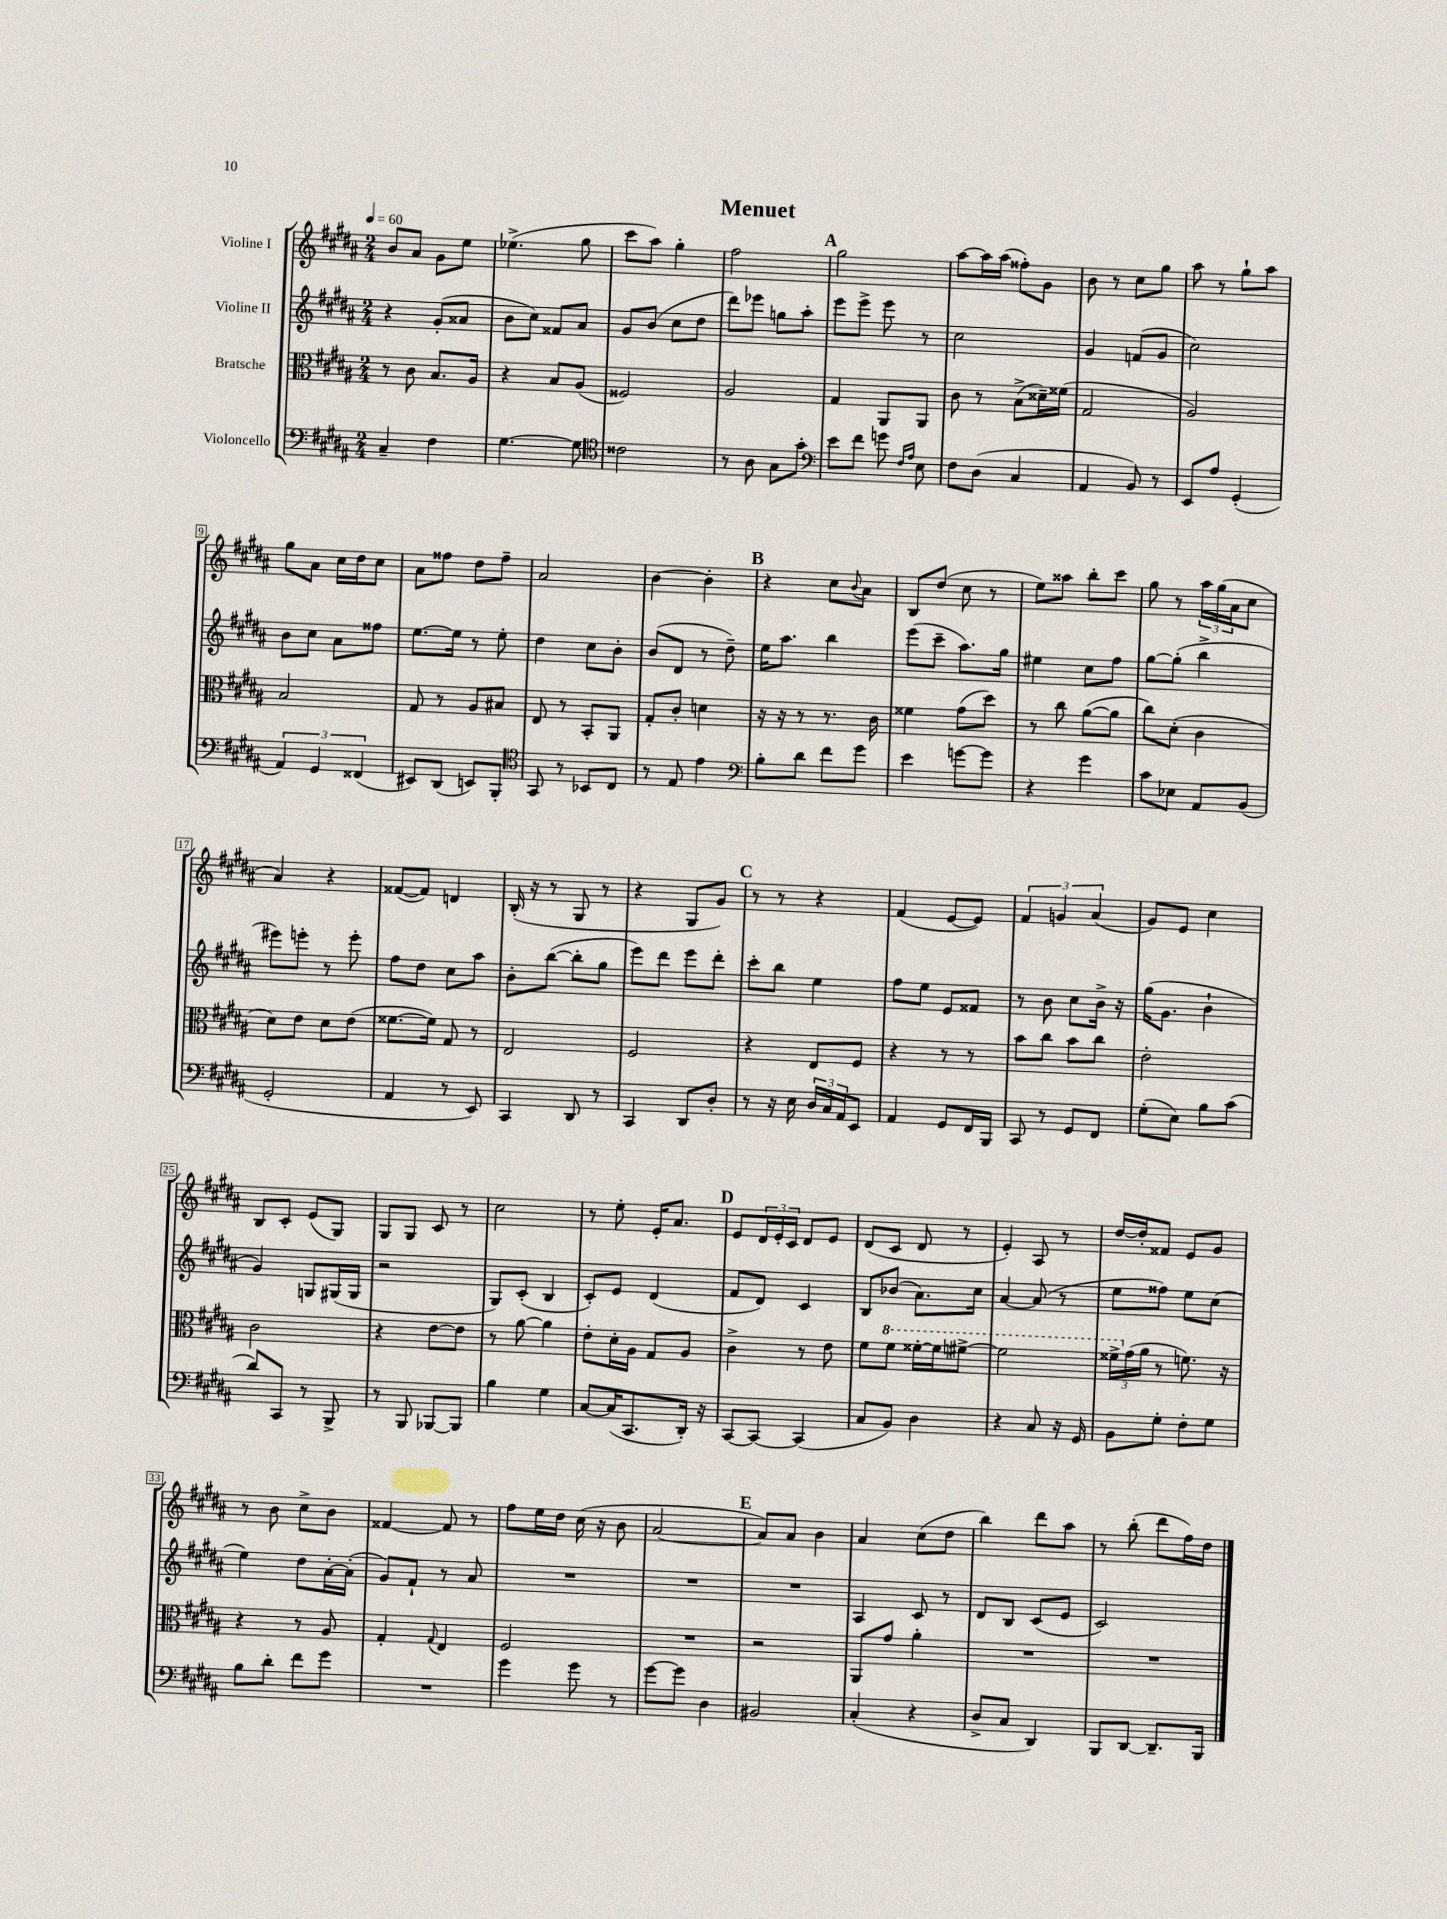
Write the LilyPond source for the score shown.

\header { title = "Menuet" }
<<
\new StaffGroup <<
\new Staff = "s0" \with { instrumentName = "Violine I" } {
    \clef treble \key b \major \numericTimeSignature \time 2/4 \tempo 4 = 60
    b'8 ais'8 gis'8 e''8 |
    ees''4.->( gis''8 |
    cis'''8 ais''8) gis''4-. |
    fis''2 |
    \mark \markup { \bold "A" } gis''2 |
    ais''8~ ais''16 ais''16( fisis''8-.) gis'8 |
    b'8 r8 cis''8 gis''8 |
    ais''8 r8 gis''8-! ais''8 |
    gis''8 ais'8 cis''16 dis''16 cis''8 |
    ais'8 fisis''8 dis''8 fisis''8-- |
    ais'2 |
    b'4~ b'4-. |
    \mark \markup { \bold "B" } r4 cis''8 \appoggiatura { b'8 } ais'8 |
    b8 dis''8( cis''8 r8 |
    e''8) aisis''8 b''8-. cis'''8 |
    gis''8 r8 \tuplet 3/2 { ais''16 gis''16( ais'16 } cis''8 |
    ais'4) r4 |
    fisis'8~( fisis'8) d'4 |
    b16-.( r16 r8 gis8 r8 |
    r4 gis8 gis'8) |
    \mark \markup { \bold "C" } r8 r8 r4 |
    fis'4( e'8~ e'8) |
    \tuplet 3/2 { fis'4 g'4 ais'4( } |
    gis'8) e'8 cis''4 |
    b8 cis'8-. e'8( gis8) |
    gis8 gis8 cis'8 r8 |
    cis''2 |
    r8 e''8-. e'16-. ais'8. |
    \mark \markup { \bold "D" } e'8 \tuplet 3/2 { dis'16 e'16-. cis'16 } dis'8 e'8 |
    dis'8( cis'8 dis'8 r8 |
    e'4-.) ais8 r8 |
    dis''16~ dis''16-. fisis'8 e'8 gis'8 |
    r8 b'8 cis''8-> b'8 |
    fisis'4~ fisis'8 r8 |
    fis''8 e''16 dis''16 cis''16( r16 b'8 |
    ais'2~ |
    \mark \markup { \bold "E" } ais'8) ais'8 b'4 |
    ais'4 cis''8( dis''8 |
    b''4) dis'''8 ais''8 |
    r8 b''8-.( dis'''8 fis''16) dis''16 \bar "|." |
}
\new Staff = "s1" \with { instrumentName = "Violine II" } {
    \clef treble \key b \major \numericTimeSignature \time 2/4
    r4 gis'8-.( aisis'8 |
    b'8 cis''8) fisis'8 ais'8 |
    gis'8 b'8( cis''8 dis''8 |
    dis'''8) ees'''8 g''8 ais''8-. |
    \mark \markup { \bold "A" } e'''8 e'''8-> e'''8 r8 |
    cis''2 |
    gis'4 f'8( gis'8 |
    cis''2) |
    b'8 cis''8 ais'8 fisis''8 |
    e''8.~ e''16 r8 e''8-. |
    dis''4 cis''8 b'8-. |
    b'8( dis'8 r8 dis''8--) |
    \mark \markup { \bold "B" } e''16 ais''8. b''4 |
    e'''8( cis'''8-- ais''8.) gis''16 |
    eis''4 cis''8 fis''8 |
    gis''8~ gis''8-.( b''4-> |
    eis'''8) e'''8-. r8 e'''8-. |
    fis''8 dis''8 cis''8 ais''8 |
    b'8-. b''8~( b''8-. gis''8 |
    e'''8) dis'''8 e'''8 dis'''8-. |
    \mark \markup { \bold "C" } cis'''8-. b''8 e''4 |
    fis''8 e''8 e'8 fisis'8 |
    r8 b'8 cis''8 b'16-> r16 |
    gis''16( gis'8. b'4-! |
    gis'4) g8 gis16( gis16 |
    r2 |
    gis8) cis'8-.( b4 |
    cis'8-.) e'8 dis'4( |
    \mark \markup { \bold "D" } fis'8 dis'8) cis'4 |
    b8 bes'8( ais'8.) cis''16 |
    ais'4~ ais'8( r8 |
    e''8 fisis''8) e''8 cis''8( |
    e''4) dis''8 ais'16~-. ais'16-.( |
    gis'8) fis'8-! r8 ais'8 |
    R2 |
    R2 |
    \mark \markup { \bold "E" } R2 |
    ais4 cis'8 r8 |
    dis'8 b8 cis'8( e'8 |
    cis'2) \bar "|." |
}
\new Staff = "s2" \with { instrumentName = "Bratsche" } {
    \clef alto \key b \major \numericTimeSignature \time 2/4
    r8 cis'8 b8. ais16 |
    r4 b8 ais8( |
    fisis2) |
    ais2 |
    \mark \markup { \bold "A" } gis4 ais,8 ais,8 |
    cis'8 r8 b8->( disis'16--) fisis'16( |
    gis2 |
    ais2) |
    b2 |
    gis8 r8 ais8 bis8 |
    e8 r8 b,8-. ais,8 |
    gis8-. cis'8-. d'4 |
    \mark \markup { \bold "B" } r16 r16 r8 r8. cis'16 |
    fisis'4 gis'8( dis''8) |
    r8 cis''8 ais'8~( ais'8 |
    cis''8) dis'8-.( cis'4 |
    dis'8) e'8 dis'8 e'8( |
    fisis'8.~ fisis'16) gis8 r8 |
    e2 |
    fis2 |
    \mark \markup { \bold "C" } r4 e8 fis8 |
    r4 r8 r8 |
    b'8 cis''8 b'8 cis''8 |
    e'2-. |
    cis'2 |
    r4 e'8~ e'8 |
    r8 ais'8~ ais'4 |
    e'8-. dis'16-. ais16 gis8 ais8 |
    \mark \markup { \bold "D" } cis'4-> r8 e'8 |
    fis'8 \ottava #1 fis''8 fisis''16~-. fisis''16 fis''8~-> |
    fis''2 |
    \tuplet 3/2 { fisis''16-> \ottava #0 gis'16( ais'16 } r8 f'8.) r16 |
    r4 r8 ais8 |
    gis4-. \appoggiatura { gis8 } e4 |
    fis2 |
    R2 |
    \mark \markup { \bold "E" } r2 |
    ais,8 gis'8 ais'4-. |
    R2 |
    R2 \bar "|." |
}
\new Staff = "s3" \with { instrumentName = "Violoncello" } {
    \clef bass \key b \major \numericTimeSignature \time 2/4
    cis4-- fis4 |
    gis4.~ gis8 |
    \clef tenor cisis'2 |
    r8 ais8 gis8 gis'8-. |
    \mark \markup { \bold "A" } \clef bass e'8 fis'8 g'8 \grace { fis16 ais16 } e8 |
    fis8 dis8( cis4 |
    ais,4 b,8) r8 |
    e,8 ais8 gis,4-.( |
    \tuplet 3/2 { ais,4) gis,4 fisis,4( } |
    eis,8) dis,8( e,8) b,,8-. |
    \clef tenor gis,8 r8 bes,8 cis8 |
    r8 e8 e'4 |
    \mark \markup { \bold "B" } \clef bass b8-. dis'8 fis'8 gis'8 |
    e'4 g'8~ g'8 |
    r4 gis'4 |
    cis'8 ees8 ais,8 b,8( |
    gis,2-. |
    ais,4 r8 e,8) |
    cis,4 dis,8 r8 |
    cis,4 dis,8 dis8-. |
    \mark \markup { \bold "C" } r8 r16 e16 \tuplet 3/2 { dis16 cis16 ais,16 } e,8 |
    ais,4 gis,8 fis,16 b,,16 |
    cis,8 r8 gis,8 fis,8 |
    gis8-.( e8) b8 cis'8( |
    dis'8) cis,8 r8 b,,8-> |
    r8 b,,8 bes,,8~ bes,,8 |
    b4 gis4 |
    cis8~ cis16( cis,8. dis,16-.) r16 |
    \mark \markup { \bold "D" } cis,8~ cis,8~ cis,4( |
    cis8 b,8) dis4 |
    r4 cis8 r16 gis,16 |
    b,8 gis8-. fis8-. gis8 |
    b8 dis'8-. fis'8 gis'8 |
    R2 |
    gis'4 gis'8 r8 |
    gis'8~ gis'8 dis4 |
    \mark \markup { \bold "E" } bis,2 |
    cis4-.( r4 |
    dis8-> cis8 dis,4) |
    b,,8 dis,8~ dis,8.-- b,,16 \bar "|." |
}
>>
>>
\layout { \context { \Score \override BarNumber.stencil = #(make-stencil-boxer 0.1 0.3 ly:text-interface::print) } }
